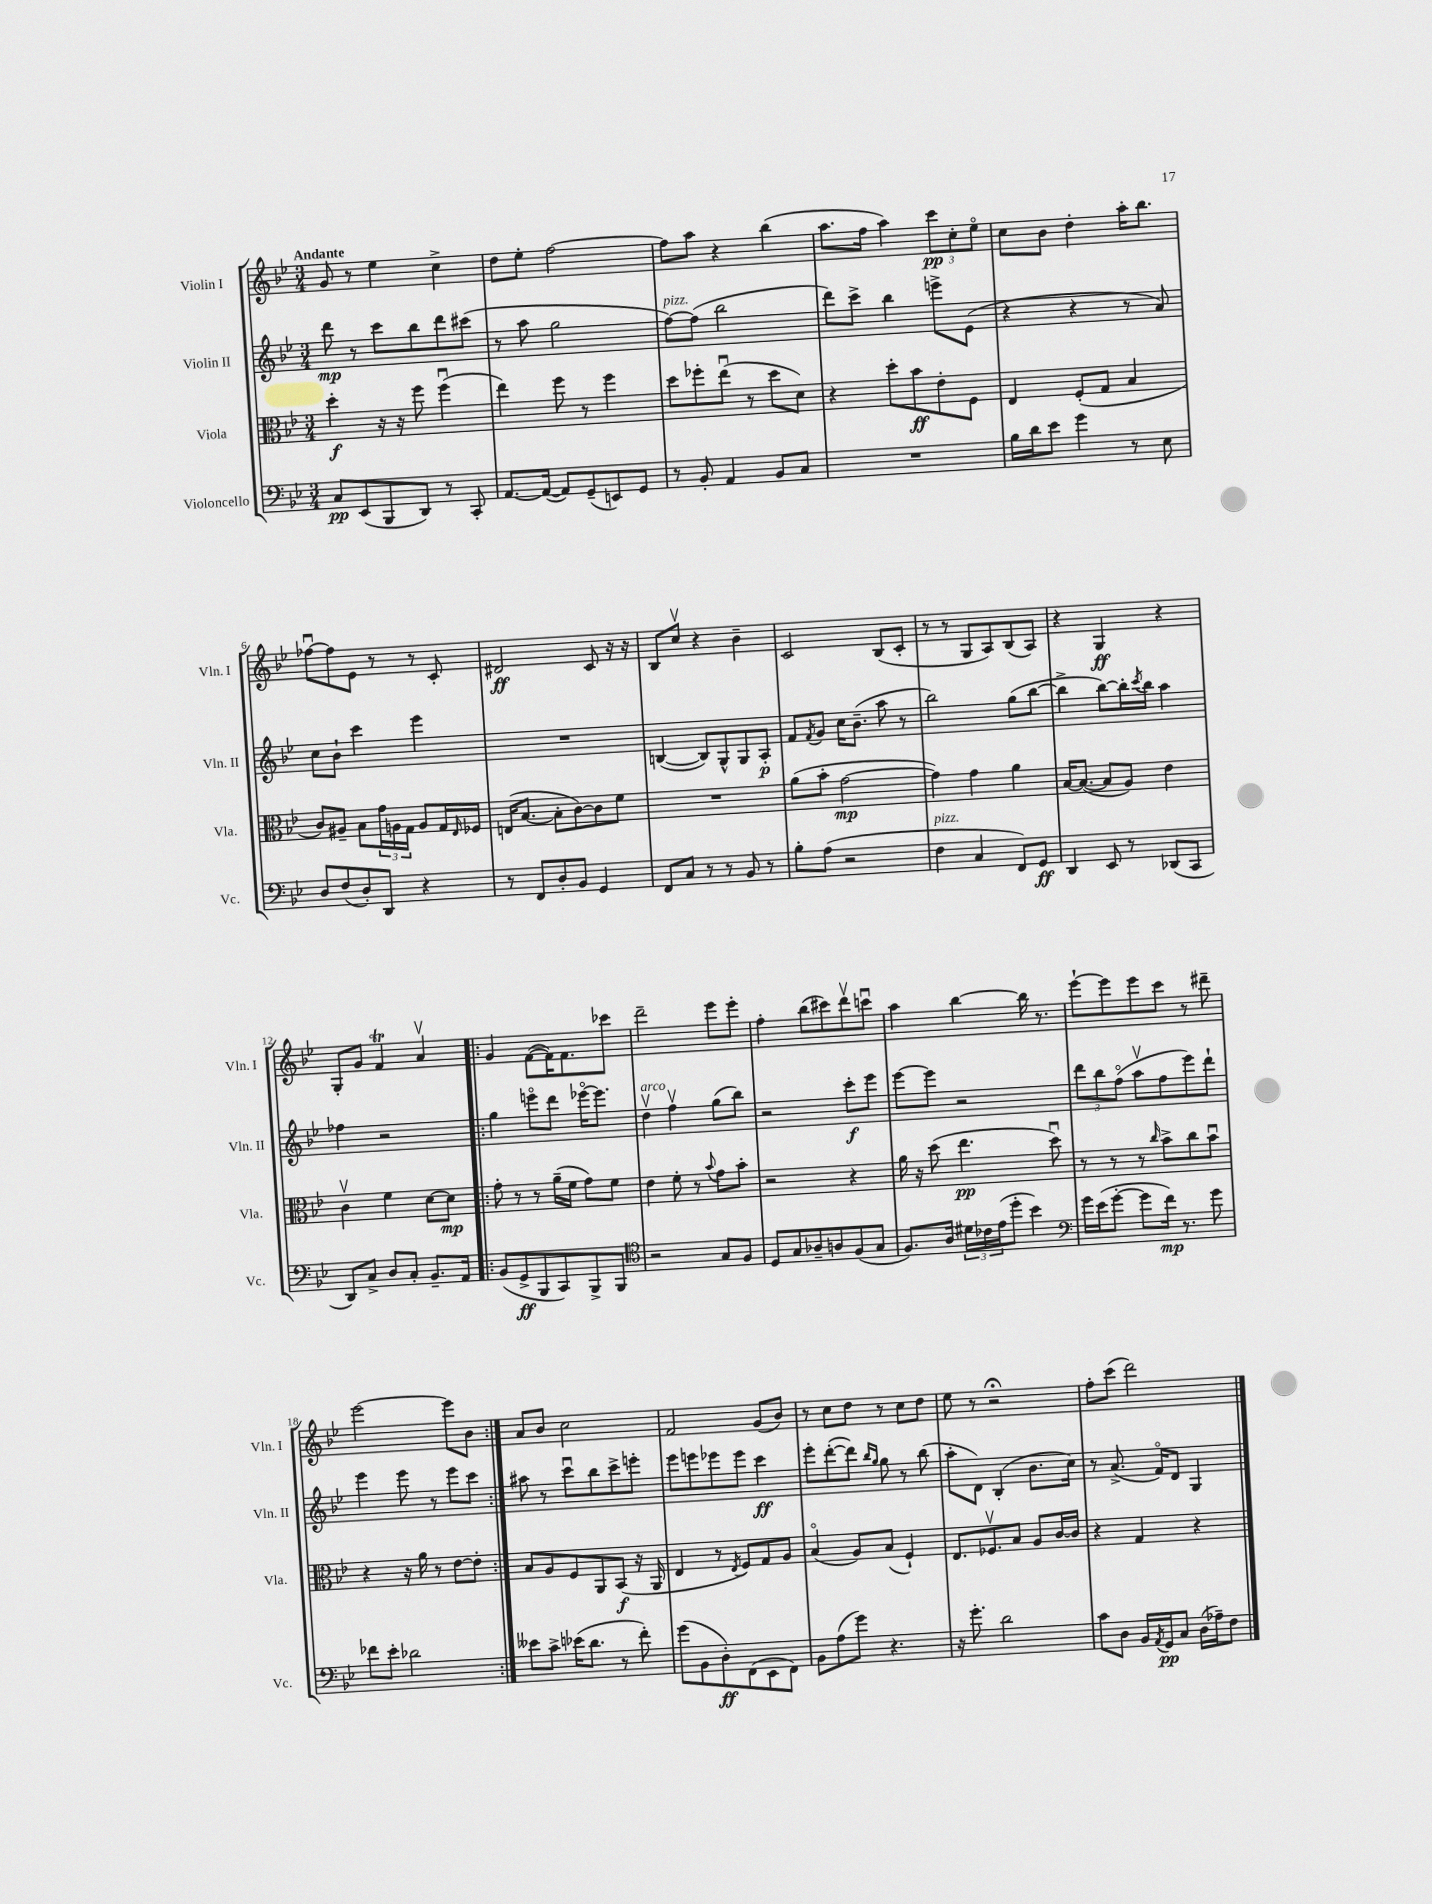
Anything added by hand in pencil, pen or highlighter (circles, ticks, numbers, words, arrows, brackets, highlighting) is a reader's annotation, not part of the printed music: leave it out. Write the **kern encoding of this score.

**kern	**kern	**kern	**kern
*staff4	*staff3	*staff2	*staff1
*clefF4	*clefC3	*clefG2	*clefG2
*k[b-e-]	*k[b-e-]	*k[b-e-]	*k[b-e-]
*M3/4	*M3/4	*M3/4	*M3/4
8C	4dd'	8ddd	8g
(8EE-	.	8r	8r
8BBB-	16r	8ccc	4ee-
.	16r	.	.
8DD)	8ff	8bb-	.
8r	(4ffu	8ddd	4cc^
8CC'	.	(8ccc#	.
=	=	=	=
[8.AA	4ee-)	8r	8dd
.	.	8aa	8ee-'
(16AA_	.	.	.
8AA])	8ff	2gg	[2ff
(8GG~	8r	.	.
8EE)	4ff	.	.
8GG	.	.	.
=	=	=	=
8r	8dd	[8ff)	8ff]
8BB-'	8ff-'	(8ff]	8aa
4AA	(8ee-u	2bb-	4r
.	8r	.	.
8BB-	8dd	.	(4bb-
8C	8d)	.	.
=	=	=	=
2.r	4r	8ddd)	8.aa
.	.	8ccc^	.
.	.	.	16ff
.	8dd'	4bb-	4aa)
.	8b-	.	.
.	8e-'	8eee^	12ccc
.	.	.	12cc'
.	8F	(8e-	.
.	.	.	12ee-o
=	=	=	=
16B-	4E-	4r	8cc
16d	.	.	.
8e-	.	.	8b-
4g	(8F'	4r	4dd'
.	8G	.	.
8r	4B-	8r	16aa'
.	.	.	8.bb-
8E-	.	8a)	.
=	=	=	=
8D	8c)	8cc	[8ff-u
(8F	8A#~	8b-`	8ff-]
8D')	8B-	4ccc	8e-
8DD	24g	.	8r
.	24A	.	.
.	24G	.	.
4r	8A	4eee-	8r
.	16G	.	8c'
.	16qqE-	.	.
.	16F-	.	.
=	=	=	=
8r	(16E	2.r	2d#
.	[8.B-	.	.
8FF	.	.	.
8D'	8B-']	.	.
8BB-	[8c)	.	.
4GG	8c]	.	8c
.	8f	.	16r
.	.	.	16r
=	=	=	=
8FF	2.r	([4B	8B-
8C	.	.	8ccv
8r	.	8B])	4r
8r	.	8G^^	.
8BB-	.	8G	4b-~
8r	.	8A'	.
=	=	=	=
8B-'	(8a	8f	2c
.	.	8qf	.
(8A	8b-'	8g	.
2r	[2g	16cc	.
.	.	(8.b-~	.
.	.	8aa	(8B-
.	.	8r	8c'
=	=	=	=
4F	4g])	2bb-)	8r
.	.	.	8r
4C	4g	.	8G
.	.	.	8A)
8FF)	4a	(8gg	(8B-
8GG	.	[8bb-	8A)
=	=	=	=
4DD	[16B-	4bb-^]	4r
.	(8.B-_	.	.
8EE-	8B-]	[8bb-)	4G
8r	8A)	16bb-']	.
.	.	8qccc	.
.	.	16bb-	.
(8DD-	4e-	4aa	4r
8CC	.	.	.
=	=	=	=
8DD)	4cv	4ff-	8G'
8C^	.	.	8g
8D	4f	2r	4f
8C'	.	.	.
8.BB-~	[8d	.	4av
.	8d]	.	.
16AA	.	.	.
=!|:	=!|:	=!|:	=!|:
(8BB-	8g'	4gg	4g
8GG^	8r	.	.
8BBB-	8r	8eeeo	([8f
8CC)	(16a~	8ddd	16f])
.	16f	.	8.f
8BBB-^	8g)	[16eee-o	.
.	.	8.eee-]	.
8BBB-	8f	.	8ccc-
=	=	=	=
*clefC4	*	*	*
2r	4e-	4ddv	2ddd~
.	8f'	4ffv	.
.	8r	.	.
.	8qqb-	.	.
8G	8g	(8gg	8eee-
8F	8b-'	8bb-)	8eee-'
=	=	=	=
8D	2r	2r	4ff'
8G	.	.	.
8A-~	.	.	(8bb-
8A	.	.	8ccc#)
(8F	4r	8ccc'	8dddv
8G	.	8eee-	8cccu
=	=	=	=
8.F)	16a	[8eee-	4aa
.	16r	.	.
.	(8dd	8eee-]	.
16A	.	.	.
24d#	4.ee-	2r	[4bb-
24c-	.	.	.
(24e-	.	.	.
8dd'	.	.	.
4b-)	.	.	16bb-]
.	.	.	8.r
.	8ddu)	.	.
=	=	=	=
*clefF4	*	*	*
16g	8r	12ddd	[8eee-`
(16e-	.	.	.
.	.	12bb-	.
[8g'	8r	.	8eee-]
.	.	(12ffo	.
8g]	8r	8aav	8eee-
.	16qqcc	.	.
16f)	8b-^	8ff	8ccc
8.r	.	.	.
.	8cc	8eee-)	8r
8g	8b-u	8ddd`	8ddd#~
=	=	=	=
8f-	4r	4eee-	[2eee-
8e-'	.	.	.
2d-	16r	8eee-	.
.	16a	.	.
.	8r	8r	.
.	[8e-	8eee-	8eee-]
.	8e-']	8ccc	8b-
=:|!	=:|!	=:|!	=:|!
8e--	8B-	8aa#	8a
8c^	8A	8r	8b-
(16e-	8F	8cccu	2cc
8.d	.	.	.
.	8AA	8bb-	.
8r	(8BB-	8ccc^	.
8f')	16r	8eee'	.
.	16AA	.	.
=	=	=	=
(8g	4E-	8eee-	2f
8BB-	.	8eee	.
8D')	8r	8eee-	.
.	8qE-	.	.
(8FF	8F)	8eee-	.
8EE-	8G	4ccc	(8g
8FF)	8A	.	8b-)
=	=	=	=
8BB-	(4B-o	8eee-'	8r
(8A	.	([8ddd'	8cc
8g)	8A)	8ddd])	8dd
.	.	16qqbb-	.
.	.	16qqgg	.
4.r	(8B-	8gg	8r
.	4F`)	8r	8cc
.	.	(8bb-	8dd
=	=	=	=
16r	8.E-	8aa'	8ee-
8.g'	.	.	.
.	.	8d)	8r
.	8.F-v	.	.
2d	.	(4B-'	2r;
.	8B-	.	.
.	8A	8.b-	.
.	[16c	.	.
.	16c]	16cc)	.
=	=	=	=
8c	4r	8r	8ff'
8D	.	(8.a^	(8ccc
16BB-	4G	.	2ddd)
8qAA	.	.	.
16GG	.	16fo)	.
8C	.	8d	.
(16D	4r	4G	.
16A-~)	.	.	.
8F	.	.	.
==	==	==	==
*-	*-	*-	*-
